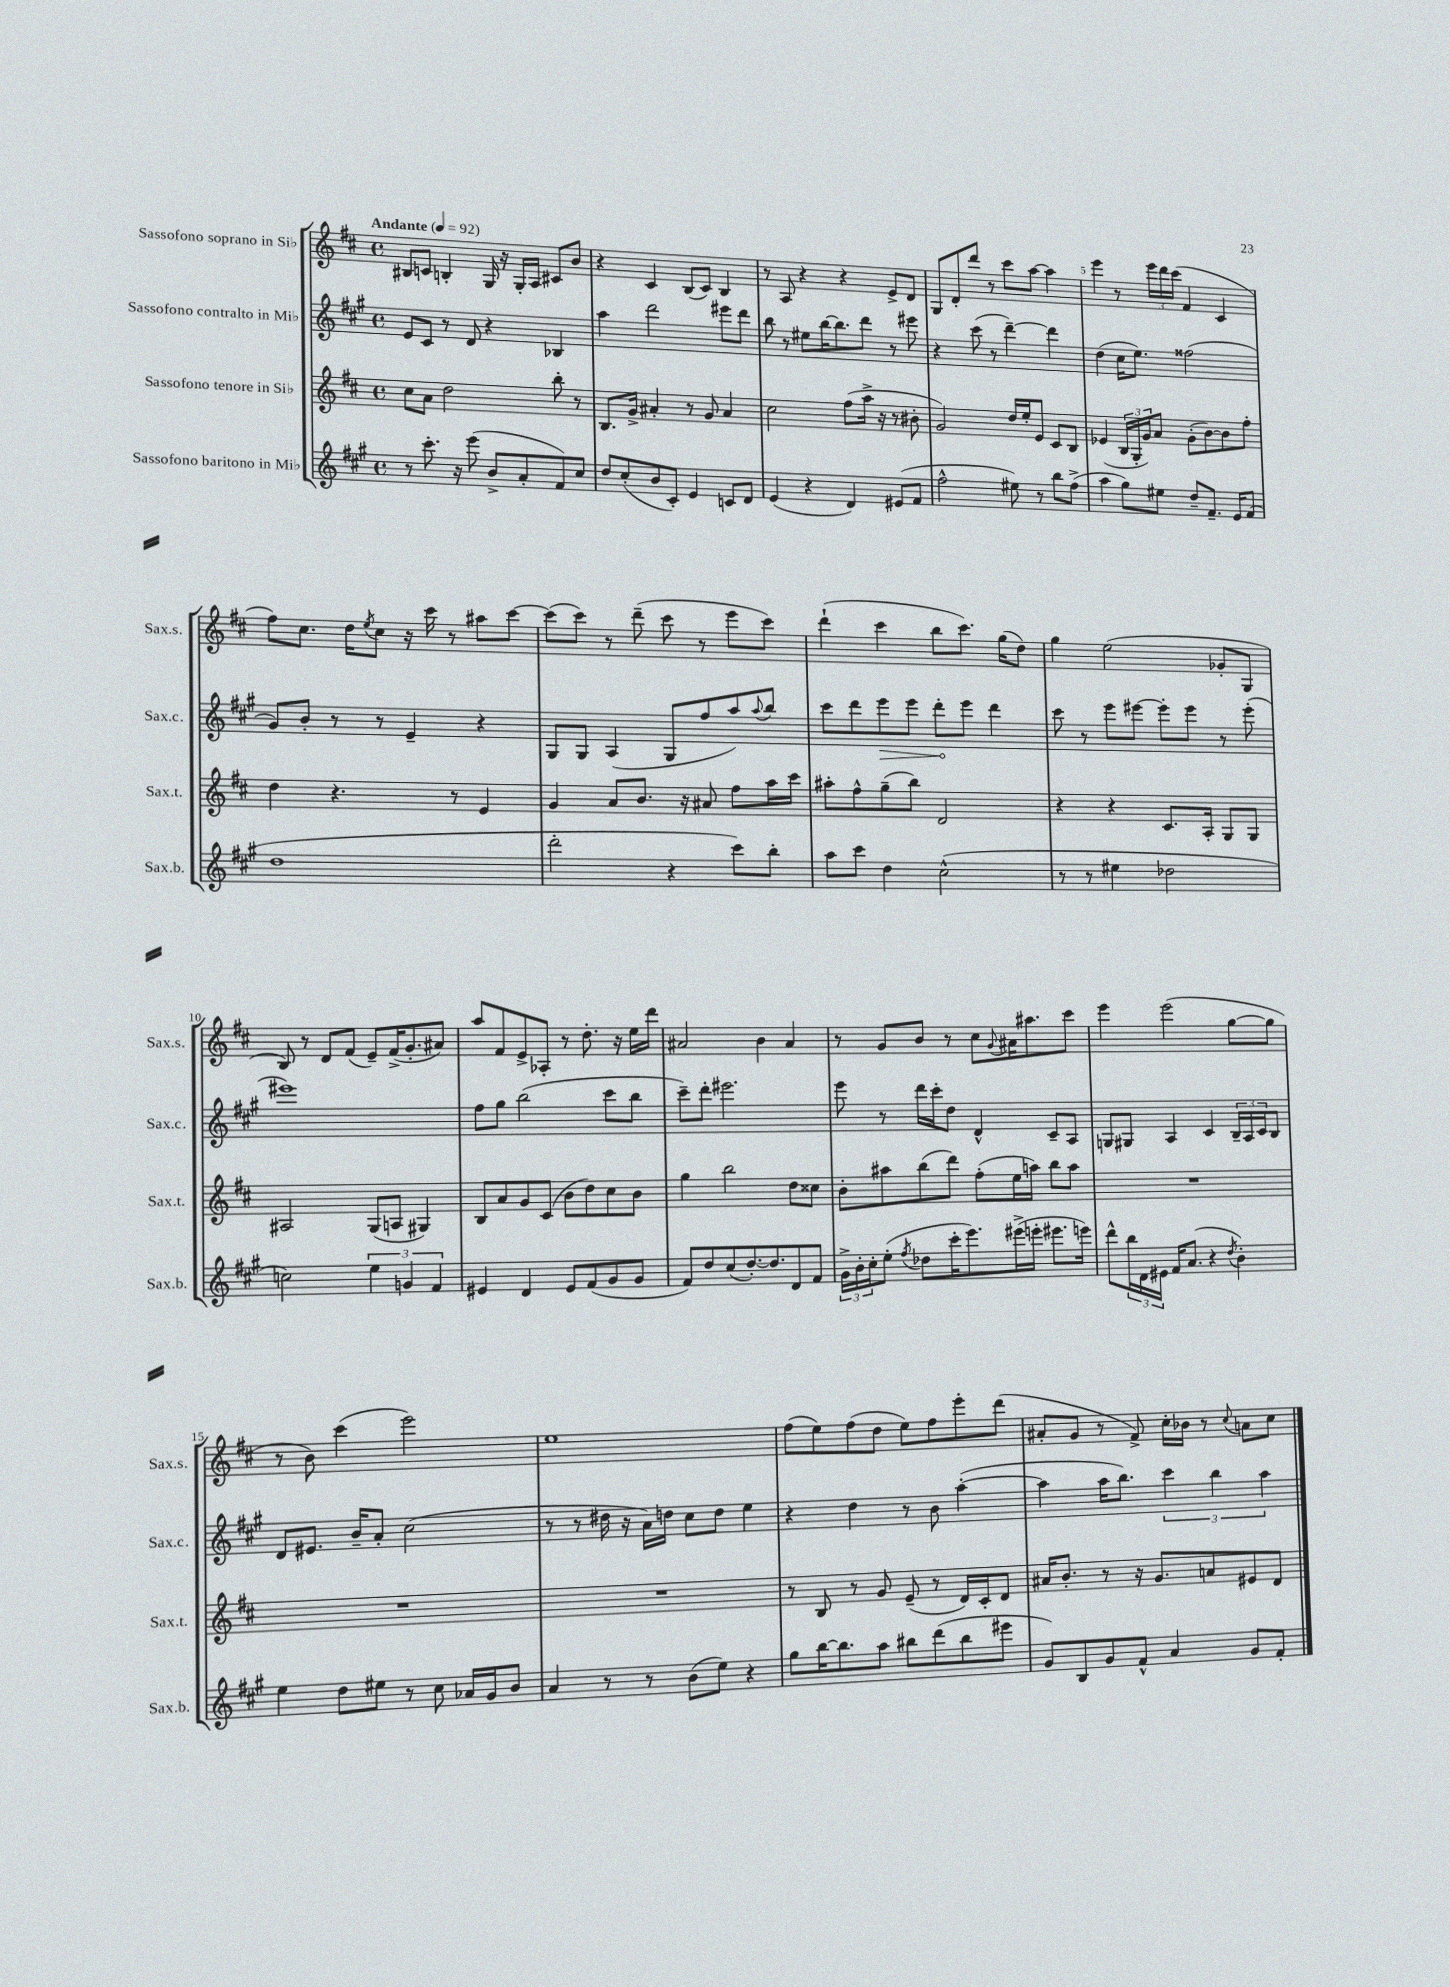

**kern	**kern	**kern	**dynam	**kern
*part4	*part3	*part2	*part2	*part1
*staff4	*staff3	*staff2	*staff2	*staff1
*I"Sassofono baritono in Mi♭	*I"Sassofono tenore in Si♭	*I"Sassofono contralto in Mi♭	*	*I"Sassofono soprano in Si♭
*I'Sax.b.	*I'Sax.t.	*I'Sax.c.	*	*I'Sax.s.
*clefG2	*clefG2	*clefG2	*	*clefG2
*k[f#c#g#]	*k[f#c#]	*k[f#c#g#]	*	*k[f#c#]
*M4/4	*M4/4	*M4/4	*	*M4/4
*met(c)	*met(c)	*met(c)	*	*met(c)
*MM92	*MM92	*MM92	*	*MM92
=1	=1	=1	=1	=1
!	!	!	!	!LO:TX:a:B:t=Andante
8r	8cc#\L	8e/L	.	8B#X/L
8.ccc#'\	8a\J	8c#/J	.	8cn/J
.	2dd\	8r	.	4Bn'/
16r	.	.	.	.
(8eee\	.	8d/	.	.
8b^/L	.	4r	.	16G/
.	.	.	.	16r
8a'/	.	.	.	16G'/LL
.	.	.	.	16A/JJ
8f#/)	8bb'\	4B-X/	.	8c#X/L
8cc#/J	8r	.	.	8b/J
=2	=2	=2	=2	=2
8dd/L	8.B/L	4aa\	.	4r
(8cc#'/	.	.	.	.
.	16g^/Jk	.	.	.
8b/	4a#X'/	2ddd\	.	4c#/
8c#'/J)	.	.	.	.
4e/	8r	.	.	(8B/L
.	8g/	.	.	8c#/J)
8cn/L	4a#/	8eee#X\L	.	4B/
8d/J	.	8ddd\J	.	.
=3	=3	=3	=3	=3
(4e/	2cc#\	8bb\	.	8r
.	.	8r	.	8A/
4r	.	8ee#X\L	.	4r
.	.	[16bb\K	.	.
.	.	8.bb\]	.	.
4d/)	(8ff#\L	.	.	4r
.	16aa^\Jk	8ddd\J	.	.
.	16r	.	.	.
(8e#X/L	8r	8r	.	8e^/L
8f#/J	8b#X'\	8eee#X\	.	8d/J
=4	=4	=4	=4	=4
2ff#^^\	2g/)	4r	.	8G/L
.	.	.	.	8d'/
.	.	(8ccc#\	.	8ddd/J
.	.	8r	.	8r
8ee#X\)	16dd/LL	[4ddd~\)	.	8ccc#\L
.	16ee'/J	.	.	.
8r	8e/J	.	.	[8aa\J
8bb\L	8c#/L	4ddd\]	.	4aa\]
(8ff#^\J	8B/J	.	.	.
=5	=5	=5	=5	=5
4aa\	(4e-X/	(4dd\	.	4eee\
8gg#\L)	24B/LL	16cc#\KL	.	8r
.	24G'/	.	.	.
.	.	8.ee\J)	.	.
.	24g/J)	.	.	.
8ee#X\J	8a/J	.	.	24eee\LL
.	.	.	.	24ddd\
.	.	.	.	(24ccc#\JJ
8dd~/L	(8g'\L	(2ff##X\	.	4f#/
8.f#~/J	[8b\)	.	.	.
.	8b\]	.	.	4c#/
16e/KL	.	.	.	.
(8f#/J	8ff#'\J	.	.	.
!!LO:LB:g=z
=6	=6	=6	=6	=6
1dd	4dd\	8g#/L)	.	8ff#\L)
.	.	8b'/J	.	8.cc#\J
.	4.r	8r	.	.
.	.	.	.	16dd\KL
.	.	.	.	8qee/
.	.	8r	.	8cc#\J
.	.	4e~/	.	16r
.	.	.	.	16ccc#\
.	8r	.	.	8r
.	4e/	4r	.	8aa#X\L
.	.	.	.	[8ccc#\J
=7	=7	=7	=7	=7
2ddd'\	4g/	8G#/L	.	(8ccc#\L]
.	.	8G#/J	.	8ccc#\J)
.	8a/L	(4A/	.	8r
.	8.b/J	.	.	(8ddd~\
4r	.	8G#/L	.	8ccc#\
.	16r	.	.	.
.	8a#X/	8ff#/	.	8r
8ccc#\L)	8ff#\L	8aa/)	.	8eee\L
.	.	8qqaa/	.	.
8bb'\J	16aa\L	8bb/J	.	8ccc#\J)
.	16ccc#\JJ	.	.	.
=8	=8	=8	=8	=8
8aa\L	8aa#X'\L	8ccc#\L	.	(4ddd`\
8ccc#\J	8ff#^^\	8ddd\	.	.
!	!	!	!LO:HP:b	!
4dd\	(8gg~\	8eee\	>	4ccc#\
.	8bb\J)	8eee\J	.	.
(2cc#^^\	2d/	8ddd'\L	.	8bb\L
.	.	8eee\J	]	8.ccc#\J)
.	.	4ddd\	.	.
.	.	.	.	(16gg\KL
.	.	.	.	8dd\J)
=9	=9	=9	=9	=9
8r	4r	8ccc#\	.	4gg\
8r	.	8r	.	.
4ee#X\	4r	8eee\L	.	(2ee\
.	.	[8eee#X\J	.	.
2dd-X\	8.c#/L	8eee#'\L]	.	.
.	.	8eee#\J	.	.
.	16A'/Jk	.	.	.
.	8G/L	8r	.	8g-X'/L
.	8G/J	(8eee#'\	.	8G/J
!!LO:LB:g=z
=10	=10	=10	=10	=10
2ccn\)	2A#X/	1eee#X)	.	8B/)
.	.	.	.	8r
.	.	.	.	8d/L
.	.	.	.	(8f#/J
6ee\	(8G/L	.	.	8e~/L)
.	8An/J	.	.	(16f#^/K
6gn/	.	.	.	.
.	.	.	.	8.g'/
.	4G#X/)	.	.	.
6f#/	.	.	.	.
.	.	.	.	8a#X/J)
=11	=11	=11	=11	=11
4e#X/	8B/L	8ff#\L	.	8aa/L
.	8a/	8gg#\J	.	8f#/
4d/	8g/	(2bb\	.	8e^/
.	(8c#/J	.	.	8A-X'/J
8e#/L	8b\L	.	.	8r
(8f#/	8dd\)	.	.	8.dd'\
8g#/	8cc#\	8ccc#\L	.	.
.	.	.	.	16r
8g#/J	8b\J	8bb\J	.	16ee\LL
.	.	.	.	16ddd\JJ
=12	=12	=12	=12	=12
8f#/L)	4gg\	8ccc#~\L)	.	2a#X/
8dd/	.	8ddd'\J	.	.
(8cc#/	2bb\	2.eee#X\	.	.
[8.dd'/)	.	.	.	.
.	.	.	.	4b\
8.dd/]	.	.	.	.
8d/	8dd\L	.	.	4a#/
8f#/J	8cc##X\J	.	.	.
=13	=13	=13	=13	=13
24g#^\LL	8b'\L	8eee\	.	8r
24b'\	.	.	.	.
24cc#'\J	.	.	.	.
(8ee'\J	8aa#X\	8r	.	8g/L
8qff#/	.	.	.	.
8dd-X\L	(8bb\	16ddd\LL	.	8b/J
.	.	16ccc#'\J	.	.
16ccc#'\K	8ddd\J)	8dd\J	.	8r
8.eee\)	.	.	.	.
.	(8ff#'\L	4d^^/	.	8cc#\L
.	.	.	.	8qqg/
(16eee#X^\L	16ee\L	.	.	16a#X\K
16eeen'\JJ	16aan\JJ)	.	.	8.aa#X\
8.eee#X\L	8bb\L	8c#~/L	.	.
.	8aa\J	8A/J	.	8ccc#\J
16eeen\Jk)	.	.	.	.
=14	=14	=14	=14	=14
8ddd^^\L	1r	8Gn/L	.	4eee\
24bb\L	.	8G#X/J	.	.
24d\	.	.	.	.
24e#X\JJ	.	.	.	.
16f#/KL	.	4A/	.	(2eee\
(8.a/J	.	.	.	.
4r	.	4c#/	.	.
8qdd/	.	.	.	.
4b'\)	.	24B~/LL	.	[8gg\L
.	.	24A/	.	.
.	.	24c#/J	.	.
.	.	8B/J	.	8gg\J]
!!LO:LB:g=z
=15	=15	=15	=15	=15
4ee\	1r	8d/L	.	8r
.	.	8.e#X/J	.	8b\)
8dd\L	.	.	.	(4ccc#\
.	.	16b~/KL	.	.
8ee#X\J	.	8a'/J	.	.
8r	.	(2cc#\	.	2eee\)
8cc#\	.	.	.	.
16a-X/LL	.	.	.	.
16g#/J	.	.	.	.
8b/J	.	.	.	.
=16	=16	=16	=16	=16
4a/	1r	8r	.	1ee
.	.	8r	.	.
8r	.	16dd#X\	.	.
.	.	16r	.	.
8r	.	16a\LL)	.	.
.	.	16ddn\JJ	.	.
(8b\L	.	8cc#\L	.	.
8ee\J)	.	8dd\J	.	.
4r	.	4ee\	.	.
=17	=17	=17	=17	=17
8gg#\L	8r	4r	.	(8ff#\L
[16bb\K	8B/	.	.	8ee\)
8.bb\]	.	.	.	.
.	8r	4dd\	.	(8ff#\
8aa\J	8g/	.	.	8dd\J
8bb#X\L	(8e~/	8r	.	8ee\L)
(8ddd\	8r	8b\	.	8ff#\
8bb#\	16d/LL)	([4aa'\	.	8eee'\
.	16c#'/J	.	.	.
8eee#X\J	8d/J	.	.	(8ddd\J
=18	=18	=18	=18	=18
8g#/L)	16a#X/KL	4aa\]	.	8a#X'/L
.	8.b'/J	.	.	.
8B/	.	.	.	8g/J
8g#/	8r	16aa\KL	.	8r
.	.	8.bb\J)	.	.
8f#^^/J	16r	.	.	8f#^/)
.	8.g/L	.	.	.
4a/	.	6ccc#\	.	16cc#'\LL
.	.	.	.	16b-X\JJ
.	8an/	.	.	8r
.	.	6bb\	.	.
.	.	.	.	8qqcc#/
8g#/L	8e#X/	.	.	8an\L
.	.	6aa\	.	.
8f#'/J	8d/J	.	.	8cc#\J
==	==	==	==	==
*-	*-	*-	*-	*-
